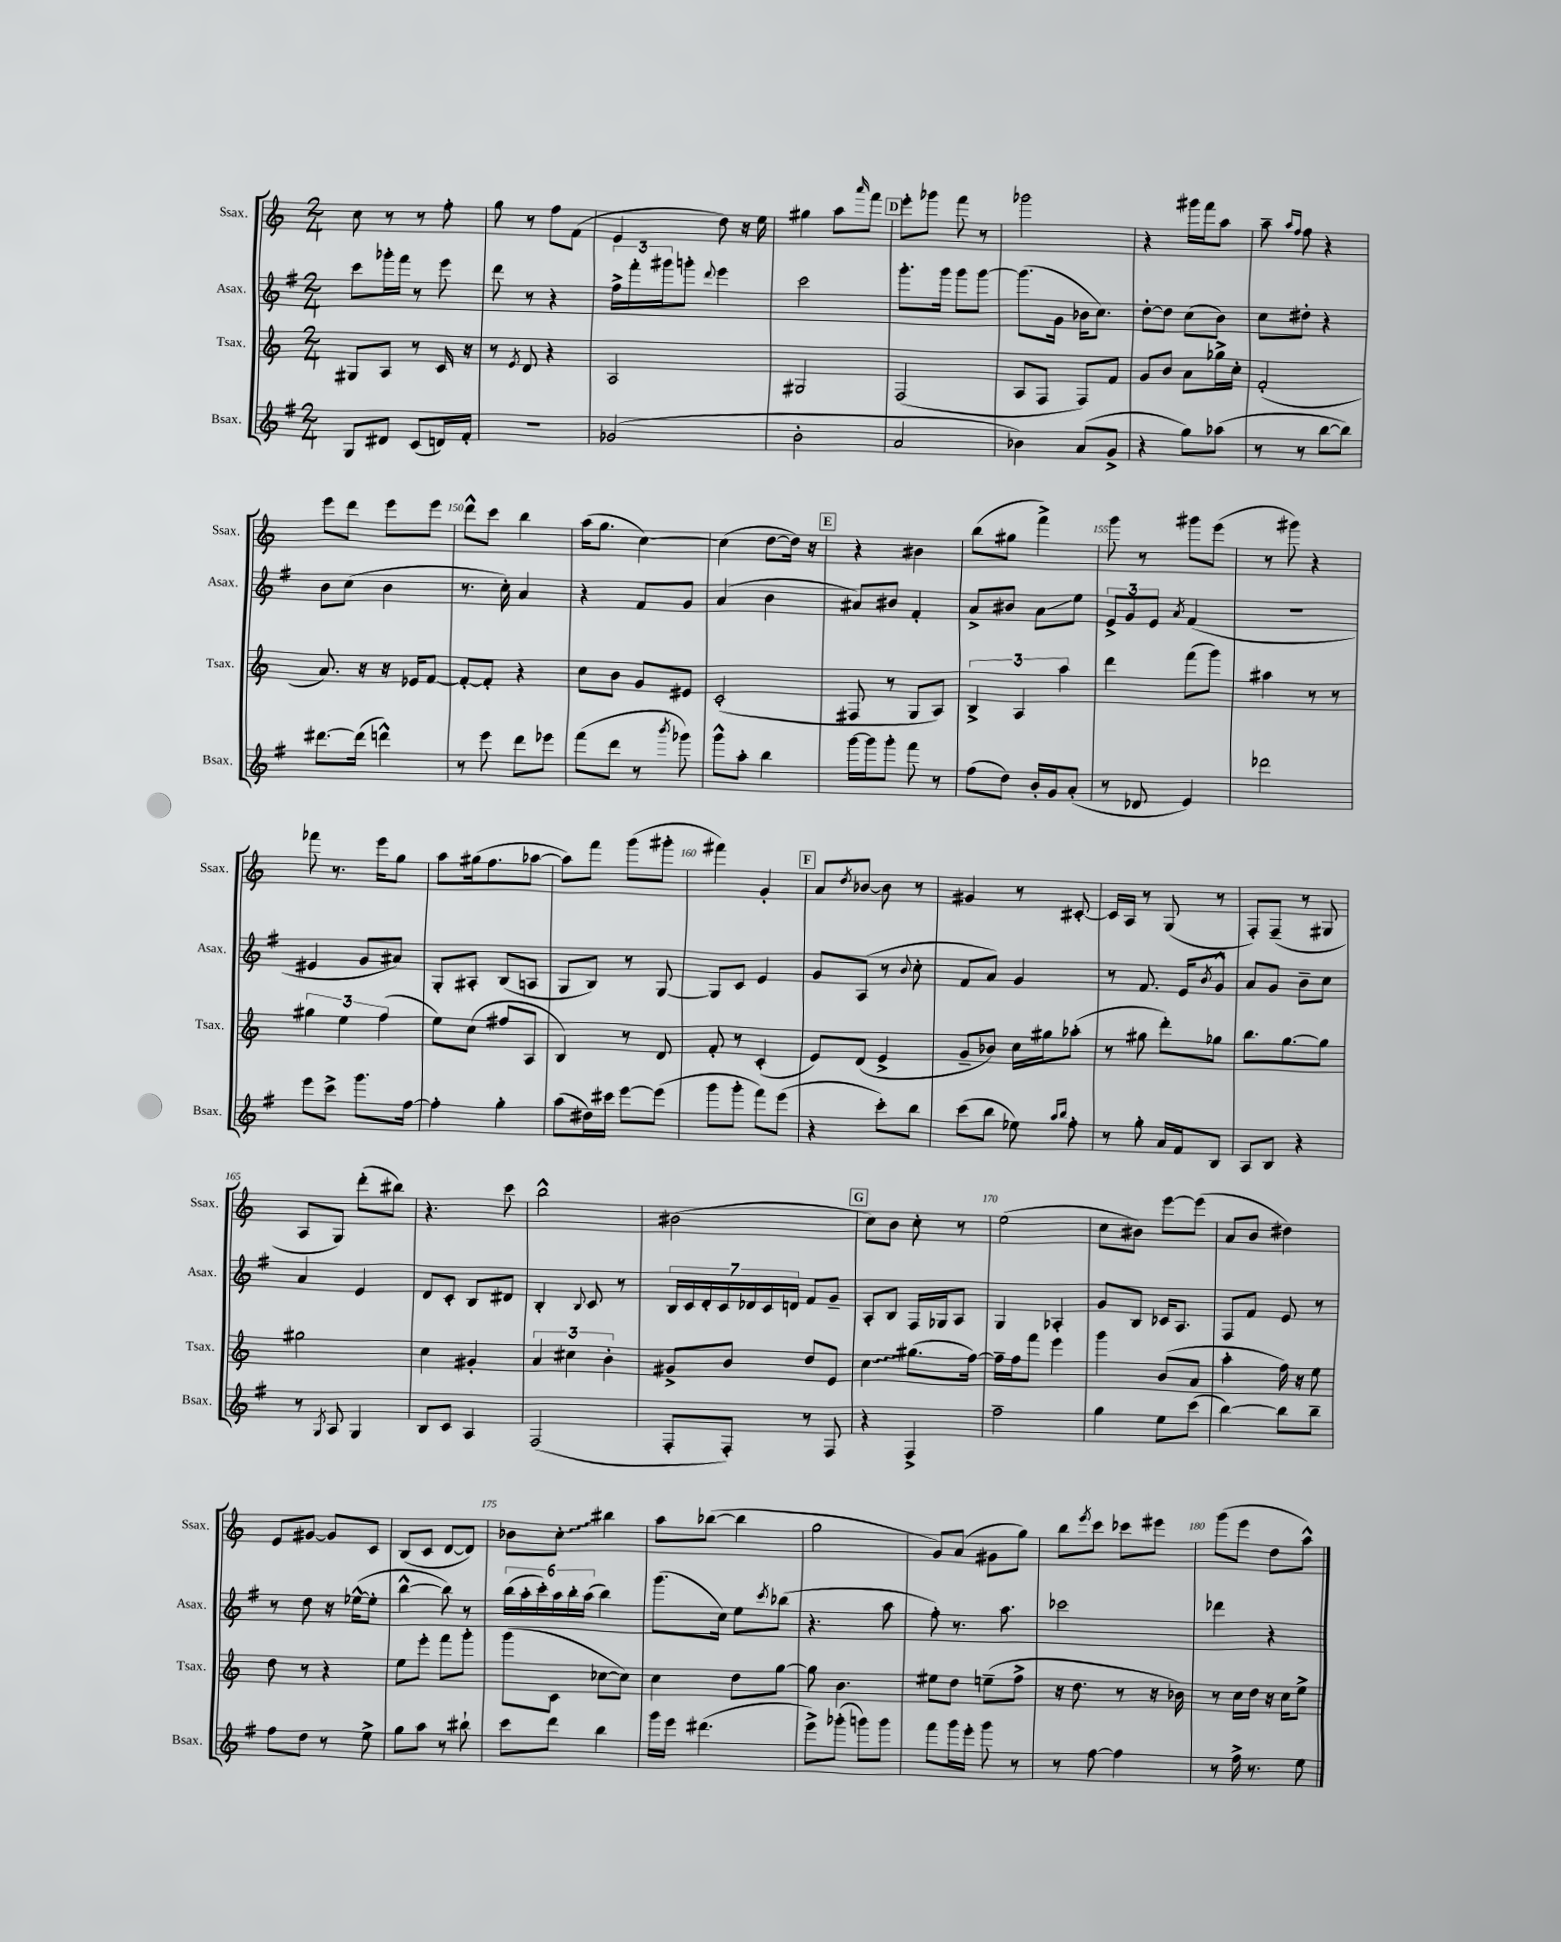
<<
\new StaffGroup <<
\new Staff = "s0" \with { instrumentName = "Ssax." shortInstrumentName = "Ssax." } {
    \clef treble \key c \major \numericTimeSignature \time 2/4
    c''8 r8 r8 f''8-. |
    g''8 r8 f''8 f'8( |
    e'4 d''8) r16 e''16 |
    gis''4 a''8 \grace { a'''16 } f'''8 |
    \mark \markup { \box "D" } e'''8-. ges'''8 f'''8 r8 |
    ges'''2 |
    r4 gis'''16 f'''16 a''8 |
    a''8-- \grace { a''16 f''16 } f''8 r4 |
    e'''8 d'''8 e'''8 e'''8 |
    d'''8-^ c'''8 b''4 |
    a''16( g''8. c''4~) |
    c''4( d''8~ d''16) r16 |
    \mark \markup { \box "E" } r4 bis'4 |
    b''8( gis''8 f'''4->) |
    g'''8 r8 gis'''8 e'''8( |
    r8 gis'''8) r4 |
    fes'''8 r8. e'''16 g''8 |
    a''8 gis''16( f''8. aes''8~ |
    aes''8) f'''8 g'''8( gis'''8-. |
    fis'''4) g'4-. |
    \mark \markup { \box "F" } a'8 \acciaccatura { d''8 } bes'8~ bes'8 r8 |
    gis'4 r8 cis'8~-. |
    cis'16 a16 r8 g8( r8 |
    f8-.) f8--( r8 gis8 |
    a8 g8) d'''8-.( bis''8) |
    r4. c'''8 |
    b''2-^ |
    bis'2( |
    \mark \markup { \box "G" } c''8) b'8 c''8-. r8 |
    e''2( |
    c''8 bis'8) e'''8~ e'''8( |
    a'8 b'8 dis''4) |
    e'8 gis'8~ gis'8 c'8 |
    b8( c'8 d'8~ d'8) |
    bes'8 \once \override Glissando.style = #'zigzag c''8-.\glissando bis''4 |
    a''8 bes''8~( bes''4 |
    g''2 |
    g'8) a'8( gis'8 g''8) |
    b''8 \acciaccatura { e'''8 } c'''8 ces'''8 eis'''8 |
    g'''8( e'''8 d''8 a''8-^) \bar "|." |
}
\new Staff = "s1" \with { instrumentName = "Asax." shortInstrumentName = "Asax." } {
    \clef treble \key g \major \numericTimeSignature \time 2/4
    c'''8 ges'''16-. fis'''16 r8 e'''8 |
    d'''8 r8 r4 |
    \tuplet 3/2 { fis''16-> fis'''16-. gis'''16 } g'''8-. \appoggiatura { d'''8 } e'''4 |
    c'''2 |
    \mark \markup { \box "D" } g'''8.-. g'''16 g'''8 g'''8~ |
    g'''8.( g'16 bes'16 c''8.) |
    d''8~-. d''8 c''8( b'8) |
    c''8 dis''8-. r4 |
    b'8 c''8( b'4 |
    r8. c''16-.) a'4 |
    r4 fis'8 g'8 |
    a'4( b'4 |
    \mark \markup { \box "E" } ais'8) bis'8 fis'4-. |
    a'8-> bis'8 a'8\glissando e''8 |
    \tuplet 3/2 { e'8-> g'8 e'8 } \acciaccatura { a'8 } fis'4( |
    r2 |
    eis'4 g'8 ais'8) |
    g8-. ais8-. b8( a8 |
    g8 b8) r8 g8~ |
    g8 c'8 e'4 |
    \mark \markup { \box "F" } g'8 a8( r8 \appoggiatura { b'8 } c''8-. |
    fis'8 a'8) g'4 |
    r8 fis'8. e'16 \acciaccatura { b'8 } g'8-^ |
    a'8 g'8 b'8-- c''8 |
    a'4 e'4 |
    d'8 c'8-. b8 dis'8 |
    b4-. \appoggiatura { b8 } c'8 r8 |
    \tuplet 7/4 { b16 c'16 d'16-. c'16 des'16 c'16 d'16 } fis'8 g'8-- |
    \mark \markup { \box "G" } a8-. b8 fis16 ges16 a8 |
    g4 aes4-. |
    g'8 b8 ces'16 a8. |
    fis8 fis'8 e'8 r8 |
    r8 d''8 r16 ees''16~-^( ees''8-. |
    b''4~-^ b''8) r8 |
    \tuplet 6/4 { b''16( a''16-. c'''16-.) a''16 b''16-. a''16( } b''4) |
    g'''8.( c''16) e''8 \acciaccatura { c'''8 } bes''8( |
    r4. a''8 |
    fis''8-.) r8. a''8. |
    ces'''2 |
    des'''4 r4 \bar "|." |
}
\new Staff = "s2" \with { instrumentName = "Tsax." shortInstrumentName = "Tsax." } {
    \clef treble \key c \major \numericTimeSignature \time 2/4
    gis8 a8 r8 c'16 r16 |
    r8 \acciaccatura { e'8 } d'8 r4 |
    a2 |
    gis2 |
    \mark \markup { \box "D" } f2( |
    a8 f8 f8) f'8 |
    g'8 b'8 a'8 ges''16-> c''16-. |
    f'2-.( |
    a'8.) r16 r16 ees'16 f'8~ |
    f'8~-. f'8-. r4 |
    c''8 b'8 g'8 eis'8 |
    c'2-.( |
    \mark \markup { \box "E" } fis8 r8 g8 a8) |
    \tuplet 3/2 { b4-> a4 a''4 } |
    d'''4 f'''8( g'''8) |
    ais''4 r8 r8 |
    \tuplet 3/2 { gis''4 e''4 f''4( } |
    e''8) c''8( fis''8 a8 |
    b4) r8 d'8 |
    f'8-. r8 c'4-.( |
    \mark \markup { \box "F" } e'8) d'8( e'4-> |
    g'8-- bes'8) c''16 gis''16 aes''8-.( |
    r8 gis''8 d'''8-.) ges''8 |
    b''8. g''8.~ g''8 |
    gis''2 |
    c''4 gis'4-. |
    \tuplet 3/2 { a'4 cis''4 b'4-. } |
    gis'8-> b'8 d''8 e'8 |
    \mark \markup { \box "G" } \once \override Glissando.style = #'zigzag c''4\glissando gis''8.( f''16~) |
    f''16-- f''16 f'''8 e'''4 |
    g'''4 b'8( a'8 |
    a''4-. f''16) r16 e''8 |
    d''8 r8 r4 |
    e''8 e'''8-. f'''8 g'''8-. |
    g'''8( c'8 ces''8~ ces''8) |
    c''4 d''8 g''8~ |
    g''8 b'4. |
    eis''8 d''8 e''8--( f''8-> |
    r16 d''8. r8 r16 bes'16) |
    r8 c''16 d''16 r16 c''16 e''8-> \bar "|." |
}
\new Staff = "s3" \with { instrumentName = "Bsax." shortInstrumentName = "Bsax." } {
    \clef treble \key g \major \numericTimeSignature \time 2/4
    g8 dis'8 c'8( d'16) fis'16-. |
    R2 |
    ges'2( |
    b'2-. |
    \mark \markup { \box "D" } a'2 |
    bes'4) a'8( g'8-> |
    r4 g''8) aes''8( |
    r8 r8 b''8~ b''8) |
    dis'''8.~ dis'''16( d'''4-^) |
    r8 e'''8 d'''8 ees'''8 |
    fis'''8( d'''8 r8 \acciaccatura { b'''8 } ges'''8) |
    g'''8-^ a''8-. b''4 |
    \mark \markup { \box "E" } g'''16~ g'''16 g'''8-. fis'''8 r8 |
    fis''8( d''8) b'16-. g'16 a'8-.( |
    r8 des'8 e'4) |
    des'''2 |
    e'''8 c'''8-> g'''8. fis''16~ |
    fis''4-. g''4-. |
    a''8( dis''16) cis'''16 e'''8~ e'''8( |
    g'''8 g'''8-. fis'''8) e'''8( |
    \mark \markup { \box "F" } r4 c'''8-.) b''8 |
    c'''8( b''8 ees''8) \grace { a''16 b''16 } fis''8-. |
    r8 g''8-. a'16 fis'16 b8 |
    a8 b8 r4 |
    r8 \acciaccatura { g8 } a8 g4 |
    b8 c'8 a4 |
    fis2( |
    fis8-. fis8-.) r8 fis8 |
    \mark \markup { \box "G" } r4 fis4-> |
    fis''2-- |
    g''4 e''8 c'''8( |
    b''4~) b''8 b''8-- |
    fis''8 d''8 r8 e''8-> |
    g''8 a''8 r8 bis''8-! |
    c'''8 d'''8 b''4 |
    g'''16 e'''16 dis'''4.( |
    e'''8->) ges'''8-.( g'''8) g'''8 |
    fis'''8 g'''16 e'''16-. g'''8 r8 |
    r8 fis''8~ fis''4 |
    r8 fis''16-> r8. e''8 \bar "|." |
}
>>
>>
\layout { \context { \Score currentBarNumber = #141 \override BarNumber.break-visibility = ##(#f #t #t) barNumberVisibility = #(every-nth-bar-number-visible 5) } }
